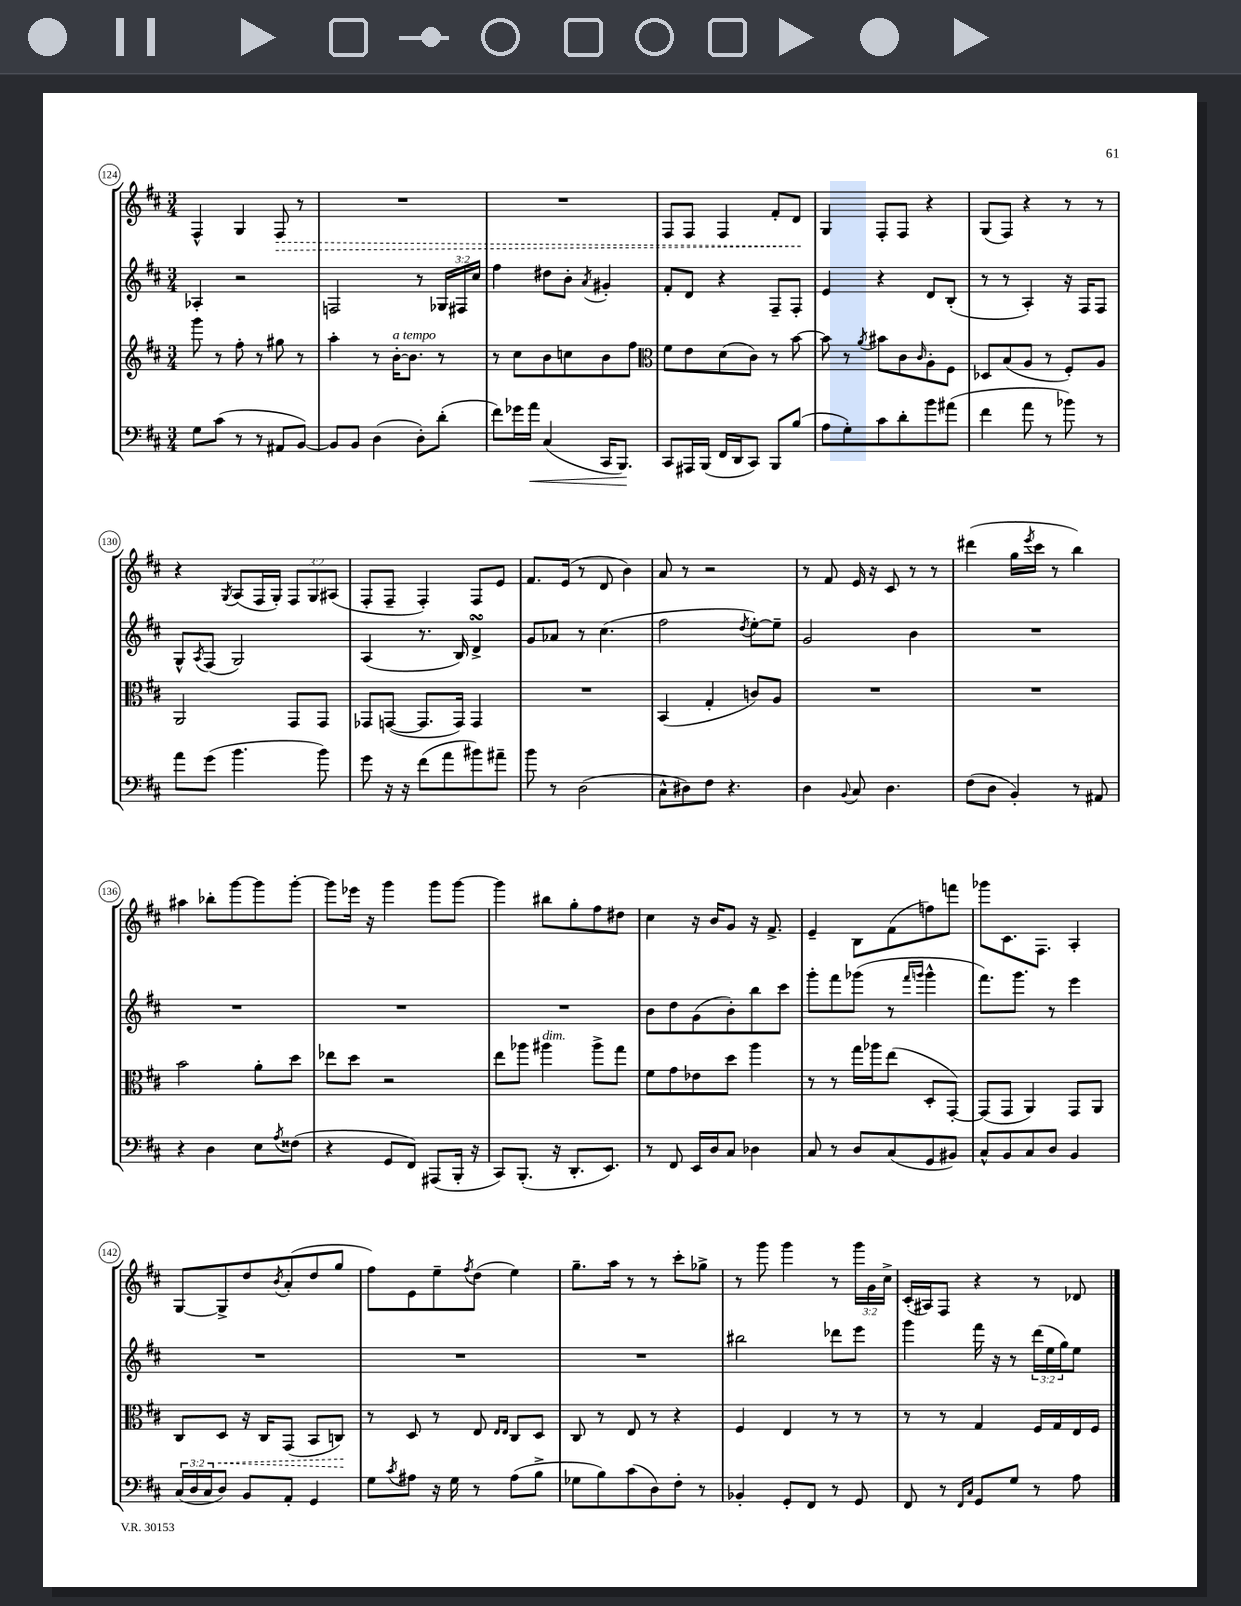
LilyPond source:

<<
\new StaffGroup <<
\new Staff = "s0" {
    \clef treble \key d \major \numericTimeSignature \time 3/4 \override Staff.TupletNumber.text = #tuplet-number::calc-fraction-text
    fis4-^ g4 \once \override Hairpin.style = #'dashed-line fis8\> r8 |
    R2. |
    R2. |
    fis8 fis8 fis4 fis'8-. d'8\! |
    g4 fis8-. fis8 r4 |
    g8( fis8) r4 r8 r8 |
    r4 \acciaccatura { g8 } a8( fis16 g16-.) \tuplet 3/2 { fis8 g8 ais8( } |
    fis8-. fis8-- fis4-.) fis8 e'8 |
    fis'8. e'16( r8 d'8 b'4) |
    a'8 r8 r2 |
    r8 fis'8 e'16 r16 cis'8 r8 r8 |
    dis'''4( g''16 \acciaccatura { e'''8 } cis'''16 r8 b''4) |
    ais''4 bes''8-. g'''8~ g'''8 g'''8~-. |
    g'''8 ees'''16 r16 g'''4 g'''8 g'''8~ |
    g'''4 bis''8 g''8-. fis''8 dis''8 |
    cis''4 r16 b'16 g'8 r16 fis'8.-> |
    e'4-- b8 fis'8( f''8) f'''8 |
    ges'''8 cis'8. fis8. a4-. |
    g8~ g8-> d''8 \acciaccatura { b'8 } a'8-.( d''8 g''8 |
    fis''8) e'8 e''8-- \acciaccatura { fis''8 } d''8( e''4) |
    g''8.-- a''16 r8 r8 cis'''8-. ges''8-> |
    r8 g'''8 g'''4 r8 \tuplet 3/2 { g'''16 g'16 cis''16-> } |
    cis'16-.( ais16) fis8 r4 r8 des'8 \bar "|." |
}
\new Staff = "s1" {
    \clef treble \key d \major \numericTimeSignature \time 3/4 \override Staff.TupletNumber.text = #tuplet-number::calc-fraction-text
    aes4-. r2 |
    f2 r8 \tuplet 3/2 { ges16 fis16 cis''16 } |
    fis''4 dis''8 b'8-. \acciaccatura { a'8 } gis'4-. |
    fis'8-. d'8 r4 fis8-- fis8-. |
    e'4 r4 d'8 b8-.( |
    r8 r8 a4-.) r16 fis16 fis8 |
    g8-^ \acciaccatura { a8 } fis8( g2) |
    a4( r8. b16) d'4->\turn |
    g'8 aes'8 r8 cis''4.( |
    fis''2 \acciaccatura { d''8 } e''8~-.) e''8-- |
    g'2 b'4 |
    R2. |
    R2. |
    R2. |
    R2. |
    b'8 d''8 g'8( b'8-.) b''8 cis'''8 |
    g'''8-. fis'''8 ges'''8( r8 \grace { fis'''16 g'''16 } g'''4-^ |
    fis'''8.) g'''8. r8 e'''4 |
    R2. |
    R2. |
    R2. |
    bis''2 des'''8 e'''8 |
    g'''4 fis'''16 r16 r8 \tuplet 3/2 { d'''16( e''16 g''16) } e''8 \bar "|." |
}
\new Staff = "s2" {
    \clef treble \key d \major \numericTimeSignature \time 3/4
    g'''8 r8 fis''8-. r8 gis''8 r8 |
    a''4-. r8 b'16~-.^\markup { \italic "a tempo" } b'8. r8 |
    r8 cis''8 b'8 c''8 b'8 fis''8 |
    \clef alto fis'8 e'8 d'8( cis'8) r8 b'8~ |
    b'8 r8 \acciaccatura { a'8 } bis'8 cis'8 \grace { cis'16 } a8-. fis8 |
    des8 b8( a8 r8 fis8-.) a8 |
    a,2 g,8 g,8 |
    ges,8 g,8~( g,8. g,16) g,4 |
    R2. |
    b,4( g4-. c'8) a8 |
    R2. |
    R2. |
    b'2 a'8-. d''8 |
    ees''8 d''8 r2 |
    e''8 aes''8 ais''4^\markup { \italic "dim." } ais''8-> g''8 |
    fis'8 g'8 ees'8 d''8 a''4 |
    r8 r8 g''16 aes''16 e''8( d8-. g,8~-.) |
    g,8( g,8 a,4) g,8 a,8 |
    cis8 \once \override Hairpin.style = #'dashed-line d8\< r16 cis16 g,8( b,8 c8\!) |
    r8 d8 r8 e8 \grace { e16 e16 } cis8 d8 |
    cis8 r8 e8 r8 r4 |
    fis4 e4 r8 r8 |
    r8 r8 g4 fis16 g16 e16 fis16 \bar "|." |
}
\new Staff = "s3" {
    \clef bass \key d \major \numericTimeSignature \time 3/4 \override Staff.TupletNumber.text = #tuplet-number::calc-fraction-text
    g8 cis'8( r8 r8 ais,8 b,8~) |
    b,8 b,8 d4( d8-.) d'8-.( |
    fis'8) ges'16 a'16\< cis4( cis,16 b,,8.\!) |
    cis,8 ais,,16 b,,16( fis,16 d,16 cis,8) b,,8 b8( |
    a8 g8-.) cis'8 d'8-. b'8 ais'8( |
    fis'4 a'8 r8 bes'8) r8 |
    a'8 g'8( b'4. b'8) |
    g'8 r16 r16 fis'8( a'8 bis'8) ais'8-- |
    b'8 r8 d2( |
    cis8-^ dis8) fis8 r4. |
    d4 \appoggiatura { b,8 } cis8 d4. |
    fis8( d8 b,4-.) r8 ais,8 |
    r4 d4 e8 \acciaccatura { a8 } fisis8( |
    r4 g,8 fis,8) ais,,8( b,,16-. r16 |
    cis,8) b,,8.-.( r16 d,8.-. e,8.) |
    r8 fis,8 e,16 d16 cis8 des4 |
    cis8 r8 d8 cis8( g,8 bis,8) |
    cis8-^ b,8 cis8 d8 b,4 |
    \tuplet 3/2 { cis16( d16 cis16 } d8) b,8 a,8-. g,4 |
    g8 \acciaccatura { cis'8 } ais8 r16 g16 r8 ais8( b8-> |
    ges8 b8) cis'8( d8) fis8-. r8 |
    bes,4-. g,8-. fis,8 r8 g,8 |
    fis,8 r8 \grace { fis,16 cis16 } g,8 g8 r8 a8 \bar "|." |
}
>>
>>
\layout { \context { \Score currentBarNumber = #124 \override BarNumber.stencil = #(make-stencil-circler 0.1 0.3 ly:text-interface::print) } }
